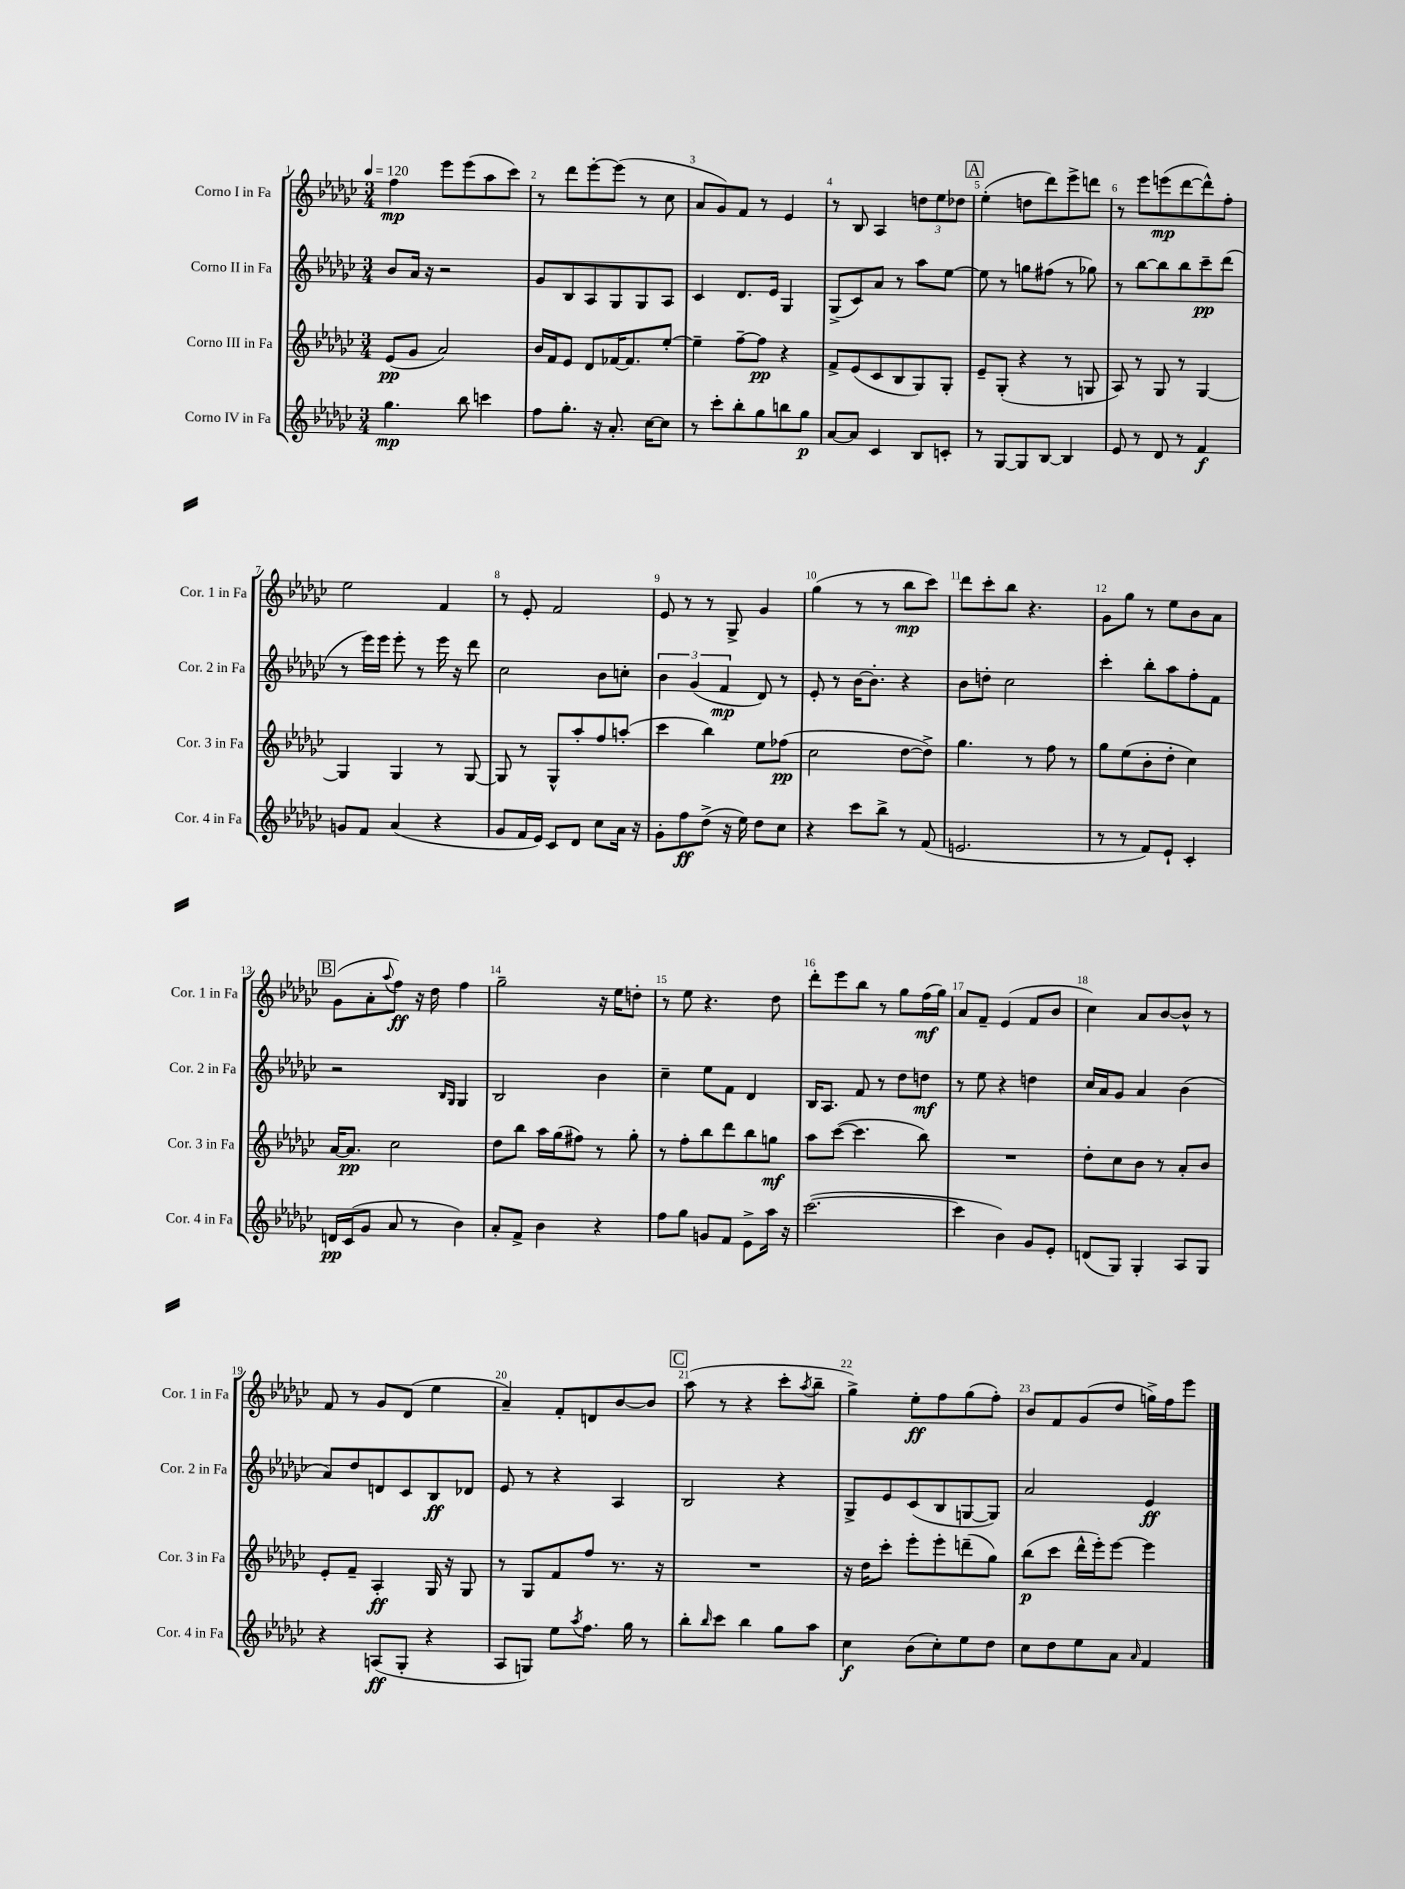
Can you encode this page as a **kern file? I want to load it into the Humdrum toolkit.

**kern	**kern	**kern	**kern
*staff4	*staff3	*staff2	*staff1
*clefG2	*clefG2	*clefG2	*clefG2
*k[b-e-a-d-g-c-]	*k[b-e-a-d-g-c-]	*k[b-e-a-d-g-c-]	*k[b-e-a-d-g-c-]
*M3/4	*M3/4	*M3/4	*M3/4
*MM120	*MM120	*MM120	*MM120
4.gg-\	(8e-/L	8b-/L	4ff\
.	8g-/J	16a-/Jk	.
.	.	16r	.
.	2a-/)	2r	8eee-\L
8bb-\	.	.	(8eee-\
4ccc\	.	.	8aa-\
.	.	.	8ccc-\J)
=	=	=	=
8ff\L	16b-/LL	8g-/L	8r
.	16f/J	.	.
8.gg-'\J	8e-/J	8B-/	8ddd-\L
.	8d-/L	8A-/	[8eee-'\
16r	.	.	.
8.a-'/	[16f-/K	8G-/	(8eee-\]J
.	8.f-/]	.	.
.	.	8G-/	8r
[16cc-\LK	.	.	.
8cc-\]J	[8ee-'/J	8A-/J	8cc-\
=	=	=	=
8r	4ee-~\]	4c-/	8a-/L
8ccc-'\L	.	.	8g-/)
8bb-'\	[8ff~\L	8.d-/L	8f/J
8gg-\	8ff\]J	.	8r
.	.	16e-/Jk	.
8bb\	4r	4G-/	4e-/
8gg-\J	.	.	.
=	=	=	=
[8a-/L	8f^/L	(8G-^/L	8r
8a-/]J	(8e-/	8c-/)	8B-/
4c-/	8c-/	8a-/J	4A-/
.	8B-/	8r	.
8B-/L	8G-/)	8aa-\L	12dd\L
.	.	.	12ee-\
8c'/J	8G-'/J	[8ee-\J	.
.	.	.	12dd-\J
=	=	=	=
8r	8e-~/L	8ee-\]	(4ee-'\
[8G-/L	(8G-'/J	8r	.
8G-/]	4r	8gg\L	8dd\L
[8B-/J	.	(8ff#\J	8ddd-\)
4B-/]	8r	8r	8eee-^\
.	8G/	8gg-\)	8ddd\J
=	=	=	=
8e-/	8A-/)	8r	8r
8r	8r	[8bb-\L	8eee-\L
8d-/	8G-/	8bb-\]	(8eee\
8r	8r	8bb-\	[8ddd-\
4f/	[4G-/	8ccc-~\	8ddd-^^\])
.	.	(8ddd-\J	8ff'\J
=	=	=	=
8g/L	4G-/]	8r	2ee-\
8f/J	.	16eee-\LL)	.
.	.	16eee-\JJ	.
(4a-/	4G-/	8eee-'\	.
.	.	8r	.
4r	8r	16eee-\	4f/
.	.	16r	.
.	[8G-/	8ddd-\	.
=	=	=	=
8g-/L	8G-/]	2cc-\	8r
16f/L	8r	.	8e-'/
16e-/JJ)	.	.	.
8c-/L	8G-^^/L	.	2f/
8d-/J	8aa-'/	.	.
8cc-\L	8ff/	8b-\L	.
16a-\Jk	(8aa'/J	8cc'\J	.
16r	.	.	.
=	=	=	=
8g-'\L	4ccc-\	6b-\	8e-/
8ff\	.	.	8r
.	.	(6g-/	.
(8dd-^\J	4bb-\)	.	8r
.	.	6f/	.
16r	.	.	8G-^/
16ee-\)	.	.	.
8dd-\L	8ee-\L	8d-/)	4g-/
8cc-\J	(8ff-\J	8r	.
=	=	=	=
4r	2cc-\	8e-'/	(4gg-\
.	.	8r	.
8ccc-\L	.	[16b-\LK	8r
.	.	8.b-'\]J	.
8bb-^\J	.	.	8r
8r	[8dd-\L	4r	8bb-\L
(8f/	8dd-^\]J)	.	8ccc-\J)
=	=	=	=
2.e/	4.gg-\	8b-\L	8ddd-\L
.	.	8dd'\J	8ccc-'\
.	.	2cc-\	8bb-\J
.	8r	.	4.r
.	8ff\	.	.
.	8r	.	.
=	=	=	=
8r	8gg-\L	4ccc-'\	8g-\L
8r	(8ee-\	.	8gg-\J
8f/L)	8b-'\	8bb-'\L	8r
8e-`/J	8dd-'\J	8aa-\	8ee-\L
4c-'/	4cc-\)	8ff'\	8b-\
.	.	8f\J	8a-\J
=	=	=	=
16d/LL	[16a-/LK	2r	(8g-\L
(16c-/J	8.a-/]J	.	.
8g-/J	.	.	8a-'\
.	.	.	8qqaa-/
8a-/	2cc-\	.	8ff\J)
8r	.	.	16r
.	.	.	16dd-\
.	.	16qqB-/LL	.
.	.	16qqG-/JJ	.
4b-\)	.	4G-/	4ff\
=	=	=	=
8a-'/L	8dd-\L	2B-/	2gg-~\
8f^/J	8bb-\J	.	.
4b-\	16aa-\LL	.	.
.	(16gg-\J	.	.
.	8ff#\J)	.	.
4r	8r	4b-\	16r
.	.	.	16ee-\LK
.	8gg-'\	.	8dd'\J
=	=	=	=
8ff\L	8r	4cc-~\	8r
8gg-\J	8ff'\L	.	8ee-\
8g/L	8bb-\	8ee-\L	4.r
8f/J	8ddd-\	8f\J	.
8e-^\L	8bb-\	4d-/	.
16aa-\Jk	8gg\J	.	8dd-\
16r	.	.	.
=	=	=	=
([2.ccc-\	8aa-\L	16B-/LK	8ddd-'\L
.	.	8.A-/J	.
.	([8ccc-\J	.	8eee-\
.	4.ccc-\]	8f/	8bb-\J
.	.	8r	8r
.	.	8dd-\L	8gg-\L
.	8bb-\)	8dd\J	(16ff\L
.	.	.	16gg-\JJ)
=	=	=	=
4ccc-\]	2.r	8r	8a-/L
.	.	8ee-\	8f~/J
4b-\)	.	4r	(4e-/
8g-/L	.	4dd\	8f/L
8e-'/J	.	.	8b-/J
=	=	=	=
(8d/L	8dd-'\L	16cc-/LL	4cc-\)
.	.	16a-/J	.
8G-/J)	8cc-\	8g-/J	.
4G-'/	8b-\J	4a-/	8a-/L
.	8r	.	[8b-/
8A-/L	8a-'/L	(4b-\	8b-^^/]J
8G-/J	8b-/J	.	8r
=	=	=	=
4r	8e-'/L	8a-/L)	8f/
.	8f~/J	8dd-/	8r
(8A/L	4A-'/	8d/	8g-/L
8G-'/J	.	8c-/	(8d-/J
4r	16G-/	8B-/	4ee-\
.	16r	.	.
.	8G-/	8d-/J	.
=	=	=	=
8A-/L	8r	8e-/	4a-~/)
8G/J)	8G-/L	8r	.
8ee-\L	8f/	4r	8f'/L
8qaa-/	.	.	.
8.ff\J	8ff/J	.	8d/
.	8.r	4A-/	[8b-/
16gg-\	.	.	.
8r	.	.	8b-/]J
.	16r	.	.
=	=	=	=
8bb-'\L	2.r	2B-/	(8aa-\
16qqbb-/	.	.	.
8ccc-\J	.	.	8r
4bb-\	.	.	4r
8gg-\L	.	4r	8ccc-'\L
.	.	.	8qaa-/
8aa-\J	.	.	8bb-~\J
=	=	=	=
4cc-\	16r	8G-^/L	4gg-^\)
.	16dd-\LK	.	.
.	8ccc-'\J	8e-/	.
(8b-\L	8eee-'\L	(8c-/	8ee-'\L
8cc-'\)	8eee-'\	8B-/	8ff\
8ee-\	(8ddd~\	[8G/	(8gg-\
8dd-\J	8gg-\J)	8G/]J)	8ff'\J)
=	=	=	=
8cc-\L	(8bb-\L	2a-/	8b-/L
8dd-\	8ccc-\J	.	8f/
8ee-\	16ddd-^^\LL	.	(8g-/
.	16eee-'\J)	.	.
8a-\J	[8eee-\J	.	8dd-/J
16qqa-/	.	.	.
4f/	4eee-\]	4e-/	16gg^\LL)
.	.	.	16ff\J
.	.	.	8eee-\J
==	==	==	==
*-	*-	*-	*-
